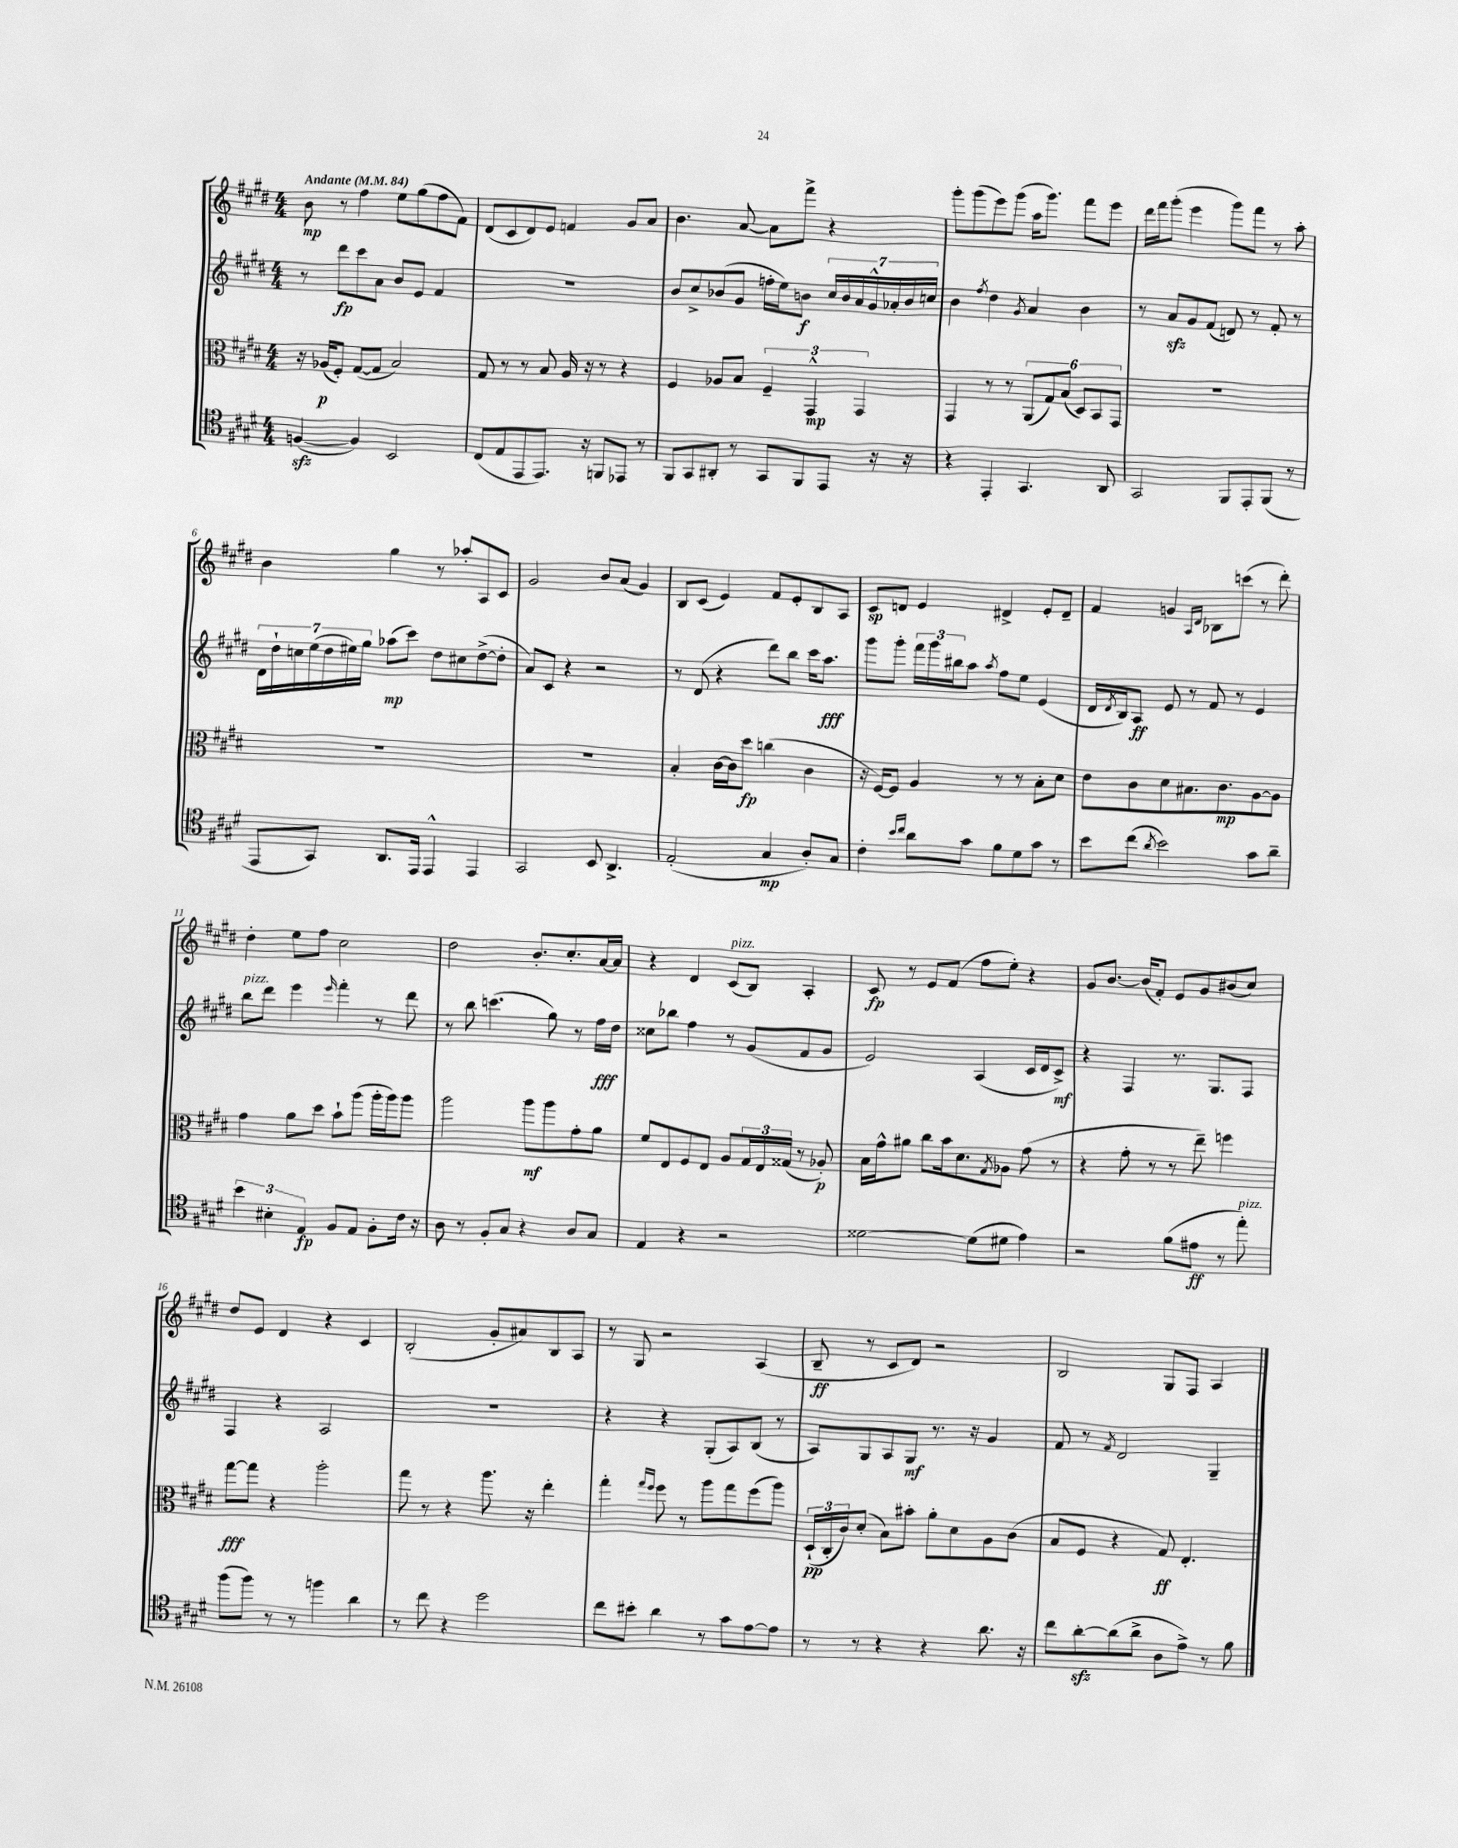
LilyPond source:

<<
\new StaffGroup <<
\new Staff = "s0" {
    \clef treble \key e \major \numericTimeSignature \time 4/4 \tempo "Andante" 4 = 84
    b'8\mp r8 fis''4 e''8 gis''8( fis''8 fis'8) |
    dis'8( cis'8 dis'8) e'8 f'4 gis'8 a'8 |
    b'4. a'8~ a'8 fis'''8-> r4 |
    gis'''8-. gis'''8( e'''8) gis'''8( a''16 gis'''8.) fis'''8 e'''8 |
    dis'''16 fis'''16 gis'''8-.( e'''4 gis'''8) fis'''8 r8 a''8-. |
    b'4 gis''4 r8 aes''8-. a8 cis'8 |
    gis'2 b'8 a'8( gis'4) |
    b8 cis'8( e'4) fis'8 e'8-. b8 a8 |
    cis'8\sp d'8 e'4 dis'4-> e'8-. dis'8-- |
    fis'4 g'4 \grace { a16 dis'16 } bes8 c'''8( r8 dis'''8-.) |
    dis''4-. e''8 fis''8 cis''2 |
    dis''2 b'8.-. cis''8.-. a'16~ a'16 |
    r4 dis'4 cis'8^\markup { \italic "pizz." }( b8) a4-. |
    cis'8\fp r8 e'8 fis'8( fis''8 e''8-.) r4 |
    gis'8 b'8.~ b'16( fis'8-.) e'8 gis'8 bis'8( cis''8) |
    dis''8 e'8 dis'4 r4 cis'4 |
    b2-.( gis'8-. ais'8) b8 a8 |
    r8 gis8 r2 a4( |
    b8--\ff r8 cis'8 dis'8) r2 |
    b2 gis8 fis8 a4 \bar "|." |
}
\new Staff = "s1" {
    \clef treble \key e \major \numericTimeSignature \time 4/4
    r8 dis'''8\fp cis'''8 a'8 b'8 e'8 fis'4 |
    R1 |
    b'8 cis''8-> bes'8( gis'8 f''16-. e''16) b'8\f \tuplet 7/4 { cis''16 b'16 a'16 gis'16-^ aes'16-. b'16 c''16 } |
    b'4 \acciaccatura { fis''8 } dis''4 \acciaccatura { gis'8 } a'4 b'4 |
    r8 a'8\sfz gis'8 fis'8( d'8) r8 fis'8-. r8 |
    \tuplet 7/4 { dis'16 dis''16-! c''16 e''16( dis''16 eis''16) gis''16 } aes''8\mp( cis'''8) dis''8 cis''8 dis''8~->( dis''8-. |
    a'8) cis'8 r4 r2 |
    r8 dis'8( r4 dis'''8) b''8 cis'''16 a''8.\fff |
    gis'''8 gis'''8-. \tuplet 3/2 { fis'''16 gis'''16 bis''16 } a''8 \acciaccatura { a''8 } fis''8 e''8 e'4( |
    dis'16 \acciaccatura { dis'8 } b16) a8\ff e'8 r8 fis'8 r8 e'4 |
    b''8^\markup { \italic "pizz." } dis'''8 e'''4 \grace { e'''16 } fis'''4-. r8 dis'''8 |
    r8 b''8 c'''4.( gis''8) r8 fis''16\fff dis''16 |
    cisis''8 bes''8 fis''4 r8 gis'8( fis'8 gis'8 |
    e'2) a4( cis'16 dis'16 cis'8->\mf) |
    r4 fis4 r8. gis8. fis8 |
    fis4 r4 a2 |
    R1 |
    r4 r4 gis8-.( a8) b8( r8 |
    a8) gis8 a8 gis8\mf r8. r16 gis'4 |
    fis'8 r8 \acciaccatura { fis'8 } dis'2 gis4-- \bar "|." |
}
\new Staff = "s2" {
    \clef alto \key e \major \numericTimeSignature \time 4/4
    r16 aes16\p( fis8-.) gis8~( gis8 b2) |
    gis8 r8 r8 b8 a16 r16 r8 r4 |
    fis4 aes8 b8 \tuplet 3/2 { fis4-- gis,4-^\mp gis,4 } |
    gis,4 r8 r8 \tuplet 6/4 { a,8( gis8) b8( dis8) b,8 gis,8 } |
    R1 |
    R1 |
    R1 |
    b4-. cis'16~ cis'16 dis''8\fp c''4( cis'4 |
    r16 fis16~) fis8 a4 r8 r8 b8-. dis'8 |
    e'8 cis'8 dis'8 bis8. cis'8.\mp a8~ a8 |
    gis'4 a'8 dis''8 b'8-! a''8( a''16-. a''16) a''8 |
    a''2 a''8\mf a''8 gis'8-. a'8 |
    fis'8 e8 fis8 e8 a8 \tuplet 3/2 { gis16 e16 gisis16( } r8 aes8-.\p) |
    b16 gis'16-^ ais'8 cis''8 b'16 dis'8. \acciaccatura { gis8 } aes8 gis'8( r8 |
    r4 gis'8-. r8 r8 e''8--) f''4 |
    gis''8~\fff gis''8 r4 a''2-. |
    gis''8 r8 r4 a''8. r16 e''4-. |
    gis''4-. \grace { gis''16 fis''16 } fis''8 r8 a''8 gis''8 fis''8( a''8) |
    \tuplet 3/2 { dis16-!\pp( cis16-. cis'16) } dis'8-.( b8) bis'8-. a'8-. dis'8 a8 cis'8( |
    b8 fis8 r4 gis8\ff) e4.-. \bar "|." |
}
\new Staff = "s3" {
    \clef tenor \key e \major \numericTimeSignature \time 4/4
    f4~\sfz( f4) b,2 |
    cis8( e8 e,8 e,8.) r16 f,8 ees,8 r8 |
    fis,8 gis,8 ais,8-. r8 gis,8 fis,8 e,8 r16 r16 |
    r4 e,4-. gis,4. a,8 |
    gis,2 fis,8 e,8-. fis,8( r8 |
    e,8 gis,8) a,8. e,16 e,4-^ e,4 |
    gis,2 b,8 a,4.-> |
    e2-.( gis4\mp a8-.) gis8 |
    cis'4-. \grace { b'16 cis''16 } a'8 gis'8 fis'8 dis'8 gis'8 r8 |
    b'8 cis''8( \acciaccatura { a'8 } b'2) gis'8 a'8-- |
    \tuplet 3/2 { b'4 bis4-. e4\fp } fis8 e8 fis8-. cis'16 r16 |
    a8 r8 fis8-. gis8 r4 a8 gis8 |
    e4 r4 r2 |
    disis'2~ disis'8( dis'8 e'4) |
    r2 fis'8( eis'8\ff r8 e''8-.^\markup { \italic "pizz." }) |
    fis''8( fis''8) r8 r8 f''4 a'4 |
    r8 cis''8 r4 dis''2 |
    cis''8 bis'8-. a'4 r8 gis'8 e'8~ e'8 |
    r8 r8 r4 r4 a'8. r16 |
    cis''8 a'8~-.\sfz a'8( a'8-> a8 e'8->) r8 fis'8 \bar "|." |
}
>>
>>
